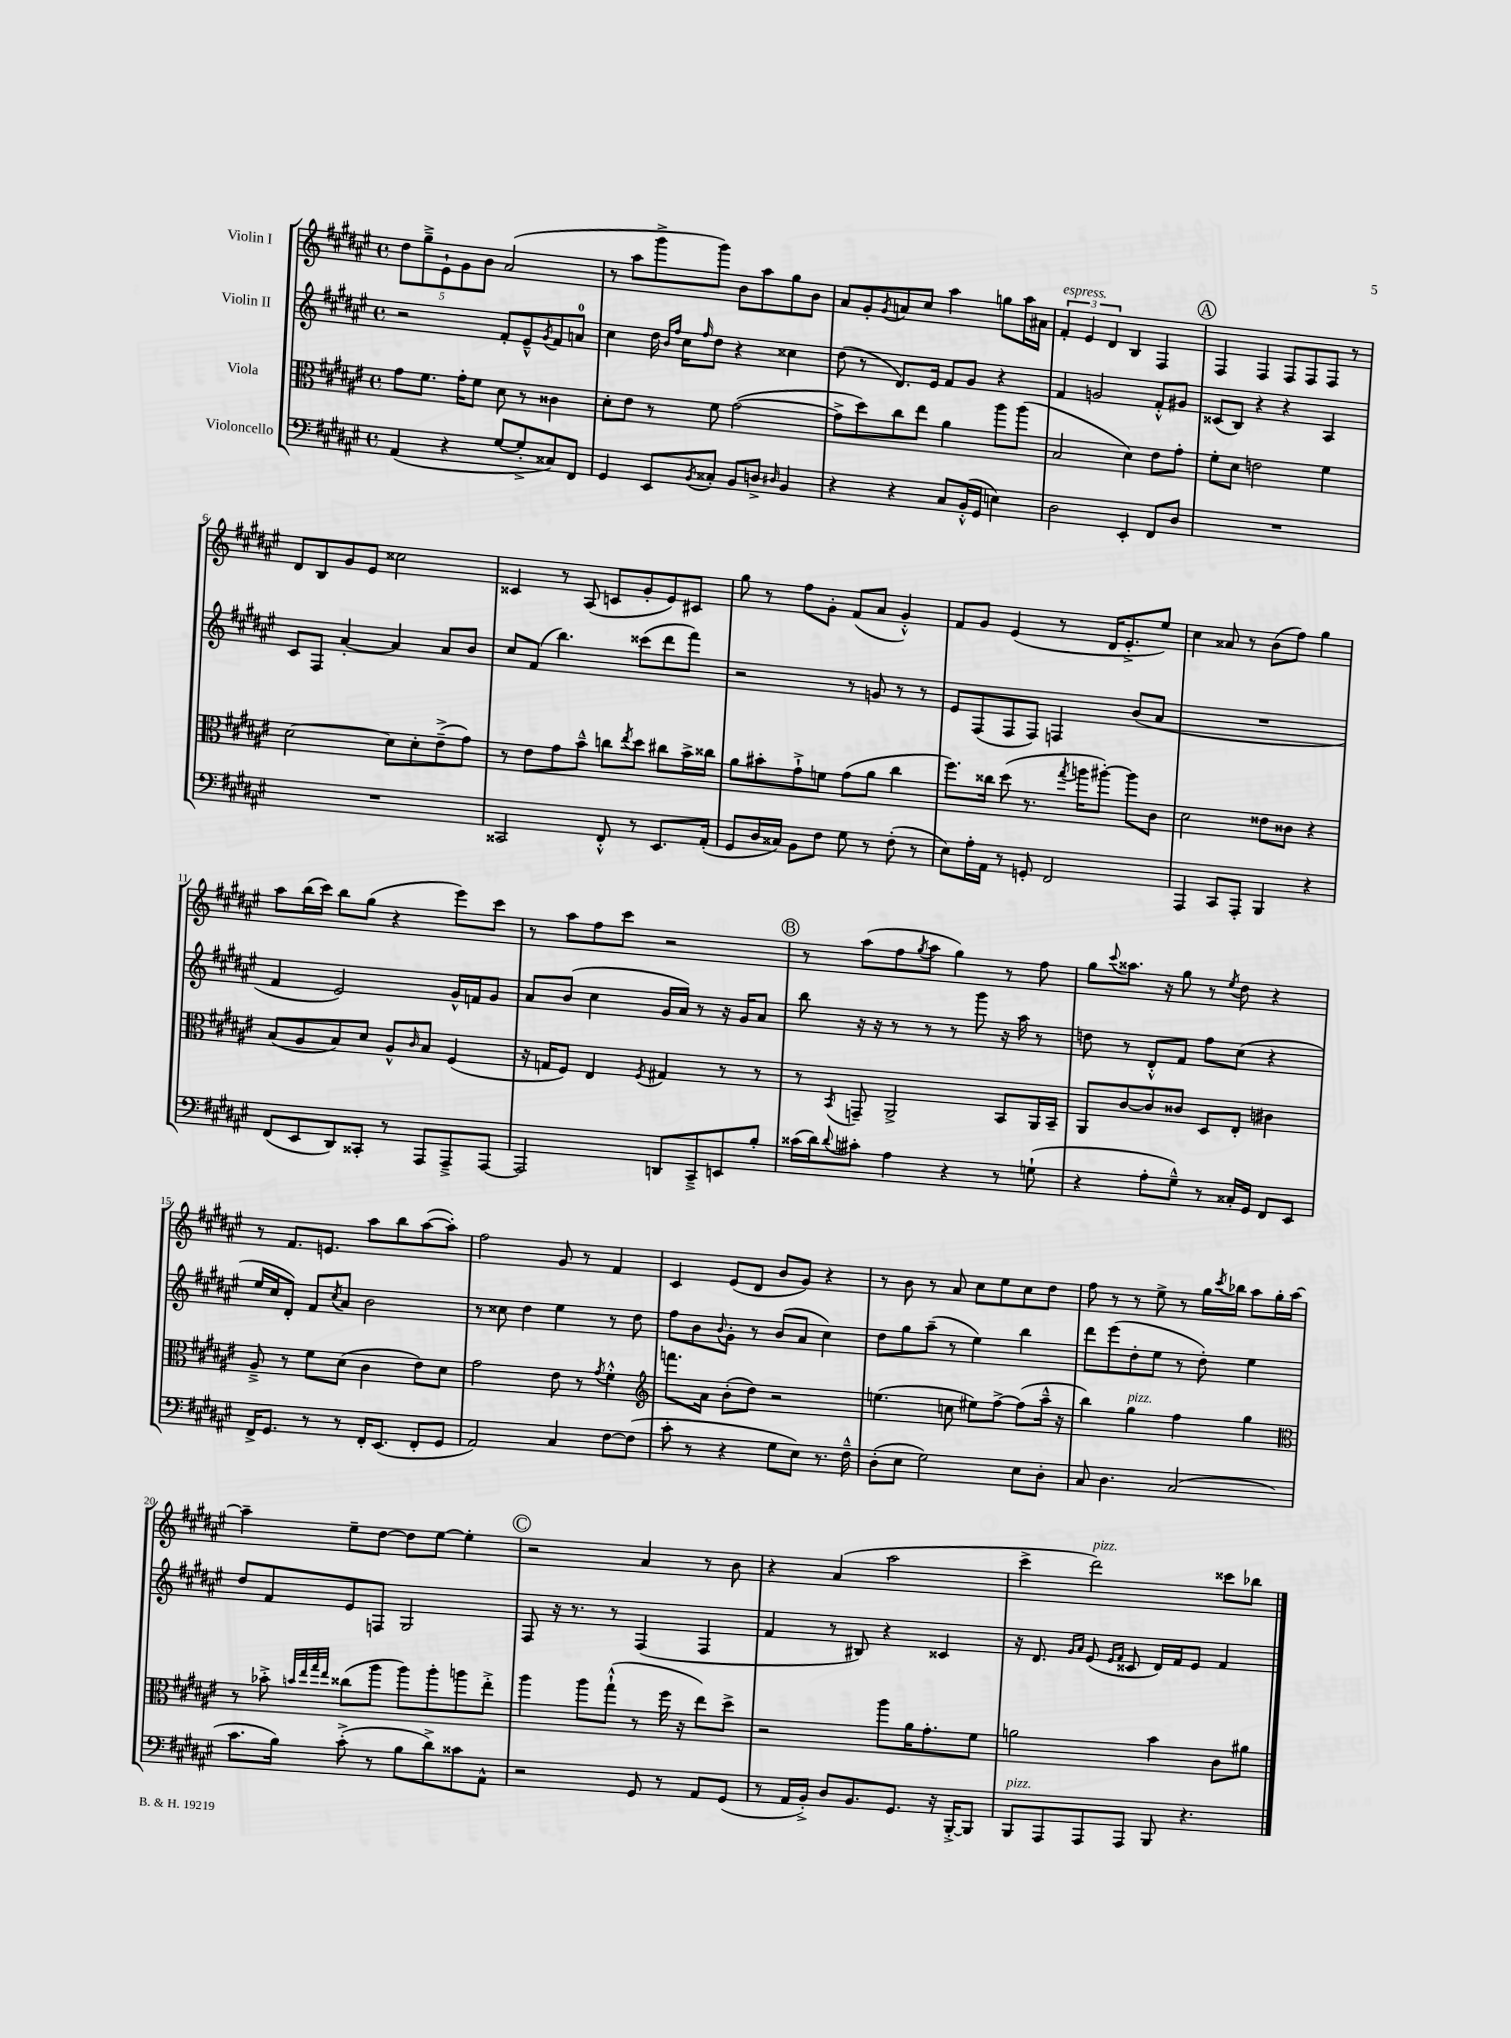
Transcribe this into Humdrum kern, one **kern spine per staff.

**kern	**kern	**kern	**kern
*staff4	*staff3	*staff2	*staff1
*clefF4	*clefC3	*clefG2	*clefG2
*k[f#c#g#d#a#e#]	*k[f#c#g#d#a#e#]	*k[f#c#g#d#a#e#]	*k[f#c#g#d#a#e#]
*M4/4	*M4/4	*M4/4	*M4/4
*met(c)	*met(c)	*met(c)	*met(c)
(4AA#	8g#	2r	10dd#
.	.	.	10gg#~^
.	8.f#	.	.
.	.	.	10e#`
4r	.	.	.
.	.	.	10g#
.	16g#'	.	.
.	8f#	.	.
.	.	.	10b
[8G#	8d#	8f#'	(2a#
8G#'^]	8r	8e#~^^	.
.	.	8qg#	.
8C##)	4c##	8f#	.
8FF#	.	8a	.
=	=	=	=
4GG#	8d#'	4cc#	8r
.	8e#	.	8aa#
8EE#	8r	16dd#	8ggg#^
.	.	16qqb	.
.	.	16qqff#	.
.	.	16cc#	.
8qBB	.	16qqff#	.
8C##'	8f#	8dd#	8ggg#)
8BB	([2g#	4r	8b
8D^	.	.	8aa#
16qqD#	.	.	.
4BB	.	4cc##	8gg#
.	.	.	8b
=	=	=	=
4r	8g#^]	(8dd#	8a#
.	8dd#)	8r	8g#'
.	.	.	8qg#
4r	8cc#	8.d#)	8a
.	8ee#	.	8cc#
.	.	16e#	.
8C#	4a#	8f#	4aa#
(16BB'^^	.	8g#	.
16GG#	.	.	.
4E)	8aa#	4r	8gg
.	(8aa#	.	16aa#
.	.	.	16a#
=	=	=	=
2D#	2B	4f#	6f#'
.	.	.	6e#
.	.	2g	.
.	.	.	6d#
4EE#'	4d#)	.	4B
8FF#	8e#	8f#'^^	4F#
8D#	8g#'	8g#	.
=	=	=	=
1r	8f#'	(8c##	4F#
.	8d#	8B)	.
.	2e	4r	4F#
.	.	4r	8F#
.	.	.	8F#
.	4f#	4A#	8F#
.	.	.	8r
=	=	=	=
1r	[2d#	8c#	8d#
.	.	8F#	8B
.	.	[4a#'	8g#
.	.	.	8e#
.	8d#]	4a#]	2cc##
.	8d#'	.	.
.	(8e#~^	8a#	.
.	8g#)	8b	.
=	=	=	=
2CC##	8r	8cc#	4c##
.	8e#	(8f#	.
.	8g#	4.bb)	8r
.	8b~^^	.	(8A#
8FF#'^^	8cc	.	8c
.	8qee#	.	.
8r	8dd#	(8ccc##	8g#'
8.EE#	8cc#	8ddd#	8e#)
.	16b^	8fff#)	8c#
(16AA#'	16cc##	.	.
=	=	=	=
8GG#	8a#	2r	8gg#
16D#	8b#'	.	8r
16C##)	.	.	.
8BB	8g#`^	.	8ff#
8F#	8f	.	8g#'
8G#	(8g#	8r	(8f#
8r	8a#	8g	8a#
(8F#'	4cc#	8r	4g#'^^)
8r	.	8r	.
=	=	=	=
8E#)	8.ff#)	8e#	8f#
16A#'	.	(8F#	8g#
16AA#	16cc##	.	.
8r	(8dd#	8F#	(4e#
8GG'	8.r	8F#)	.
2FF#	.	4F	8r
.	8qgg#	.	.
.	16aa	.	.
.	[8aa#')	.	16d#
.	.	.	8.e#'^
.	8aa#]	(8b	.
.	8c#	8a#	8ee#)
=	=	=	=
4AAA#	2d#	1r	4cc#
8CC#	.	.	8a##
8AAA#'	.	.	8r
4BBB	8e##	.	(8b
.	8c##	.	8ff#)
4r	4r	.	4gg#
=	=	=	=
(8FF#	(8B	4f#	8aa#
8EE#	8A#	.	(16bb
.	.	.	16ccc#)
8DD#)	8B)	2e#)	8bb
8CC##'	8d#	.	(8gg#
8r	8A#^^	.	4r
.	16qqc#	.	.
8AAA#	8B	.	.
8AAA#~^	(4F#	16g#^^	8eee#)
.	.	16f	.
[8AAA#	.	8g#	8ccc#
=	=	=	=
2AAA#]	16r	8a#	8r
.	16G	.	.
.	8F#)	(8b	8aa#
.	4E#	4cc#	8ff#
.	.	.	8ccc#
.	8qF#	.	.
8DD	4G#	16g#	2r
.	.	16a#)	.
8CC#~^	.	8r	.
8EE	8r	16r	.
.	.	16g#	.
8B'	8r	8a#	.
=	=	=	=
(16c##	8r	8bb	8r
16d#)	.	.	.
8qqd#	8qBB	.	.
8c#'	8GG~	16r	(8aa#
.	.	16r	.
4A#	2AA#^	8r	8ff#
.	.	.	8qgg#
.	.	8r	8aa#
4r	.	8r	4gg#)
.	.	8ggg#	.
8r	8BB	16r	8r
.	.	16aa#	.
(8G`	16AA#	8r	8ff#
.	16BB~	.	.
=	=	=	=
4r	8AA#	8dd	8gg#
.	.	.	8qqccc#
.	[8c#	8r	8.aa##
8A#'	8c#]	8d#'^^	.
.	.	.	16r
8G#~^^)	8c##	8f#	8gg#
8r	8D#	8ff#	8r
.	.	.	8qee#
16C##'	8E#'	(8cc#	8dd#
16GG#	.	.	.
8FF#	4c#	4r	4r
8EE#	.	.	.
=	=	=	=
16FF#^	8A#~^	16ee#	8r
8.GG#	.	16cc#	.
.	8r	8d#')	8.f#
8r	8f#	8f#	.
.	.	.	8.e
.	.	8qcc#	.
8r	(8d#	8a#	.
16FF#'	4c#	2b	8aa#
(8.EE#	.	.	.
.	.	.	8bb
8FF#'	8e#)	.	([8aa#
8GG#	8d#	.	8aa#'])
=	=	=	=
2AA#)	2g#	8r	2ff#
.	.	8cc##	.
.	.	4dd#	.
4C#	8e#	4ee#	8g#
.	8r	.	8r
.	8qg#	.	.
[8F#	4f#'^^	8r	4f#
(8F#]	.	8dd#	.
=	=	=	=
*	*clefG2	*	*
8c#'	8.fff	8ff#	4c#
8r	.	8b	.
.	16a#	.	.
.	.	8qqb	.
4r	(8b'	8g#'	(8e#
.	8dd#)	8r	8d#
8G#	2r	(8b	8b
8E#)	.	8a#	8g#)
8.r	.	4cc#)	4r
16F#~^^	.	.	.
=	=	=	=
(8D#'	(4.ee	8dd#	8r
8E#	.	8gg#	8b
2G#)	.	(8aa#~	8r
.	8cc	8r	8a#
.	8ee#)	4ee#)	8cc#
.	[8ff#^	.	8ee#
8E#	(8ff#]	4bb	8cc#
8D#'	16aa#~^^	.	8dd#
.	16r	.	.
=	=	=	=
8C#	4bb)	8ddd#	8ff#
4.D#	.	(8eee#	8r
.	4gg#	8dd#'	8r
.	.	8ee#	8ee#^
(2C#	4ff#	8r	8r
.	.	8dd#')	16gg#
.	.	.	8qccc#
.	.	.	16bb-
.	4gg#	4ee#	8aa#
.	.	.	16gg#'
.	.	.	[16aa#
=	=	=	=
*	*clefC3	*	*
8.c#	8r	8dd#	4aa#~]
.	8b-'^	8f#	.
16B)	.	.	.
.	32qqb	.	.
.	32qqee#	.	.
.	32qqgg#	.	.
.	32qqee#	.	.
(8c#'^	(8cc##	8e#	8ee#~
8r	8aa#	8F	[8dd#
8B	8aa#)	2G#	8dd#]
8d#^)	8aa#'	.	[8ee#
8c##	8aa	.	4ee#']
8AA#^^	8ee#'^	.	.
=	=	=	=
2r	4aa#	8F#	2r
.	.	16r	.
.	.	8.r	.
.	8aa#	.	.
.	(8gg#`^^	8r	.
8GG#	8r	(4F#	4a#
8r	16ff#	.	.
.	16r	.	.
8AA#	8ee#)	4F#	8r
(8GG#	8dd#^	.	8b
=	=	=	=
8r	2r	4f#	4r
16AA#	.	.	.
16BB'^)	.	.	.
8D#	.	8r	(4a#
8.BB	.	8B#)	.
.	8aa#	4r	2aa#
8.GG#	.	.	.
.	16a#	.	.
.	8.g#'	.	.
16r	.	4c##	.
[16BBB'^	.	.	.
8BBB]	8f#	.	.
=	=	=	=
8BBB	2a	16r	4ccc#^
.	.	8.d#	.
8AAA#	.	.	.
.	.	16qqg#	.
.	.	16qqa#	.
8AAA#	.	(8e#	2ddd#)
.	.	16qqe#	.
.	.	16qqf#	.
8AAA#	.	8c##	.
8BBB	4b	16d#)	.
.	.	16f#	.
4.r	.	8e#	.
.	8c#	4f#	8ccc##
.	8a#	.	8bb-
==	==	==	==
*-	*-	*-	*-
